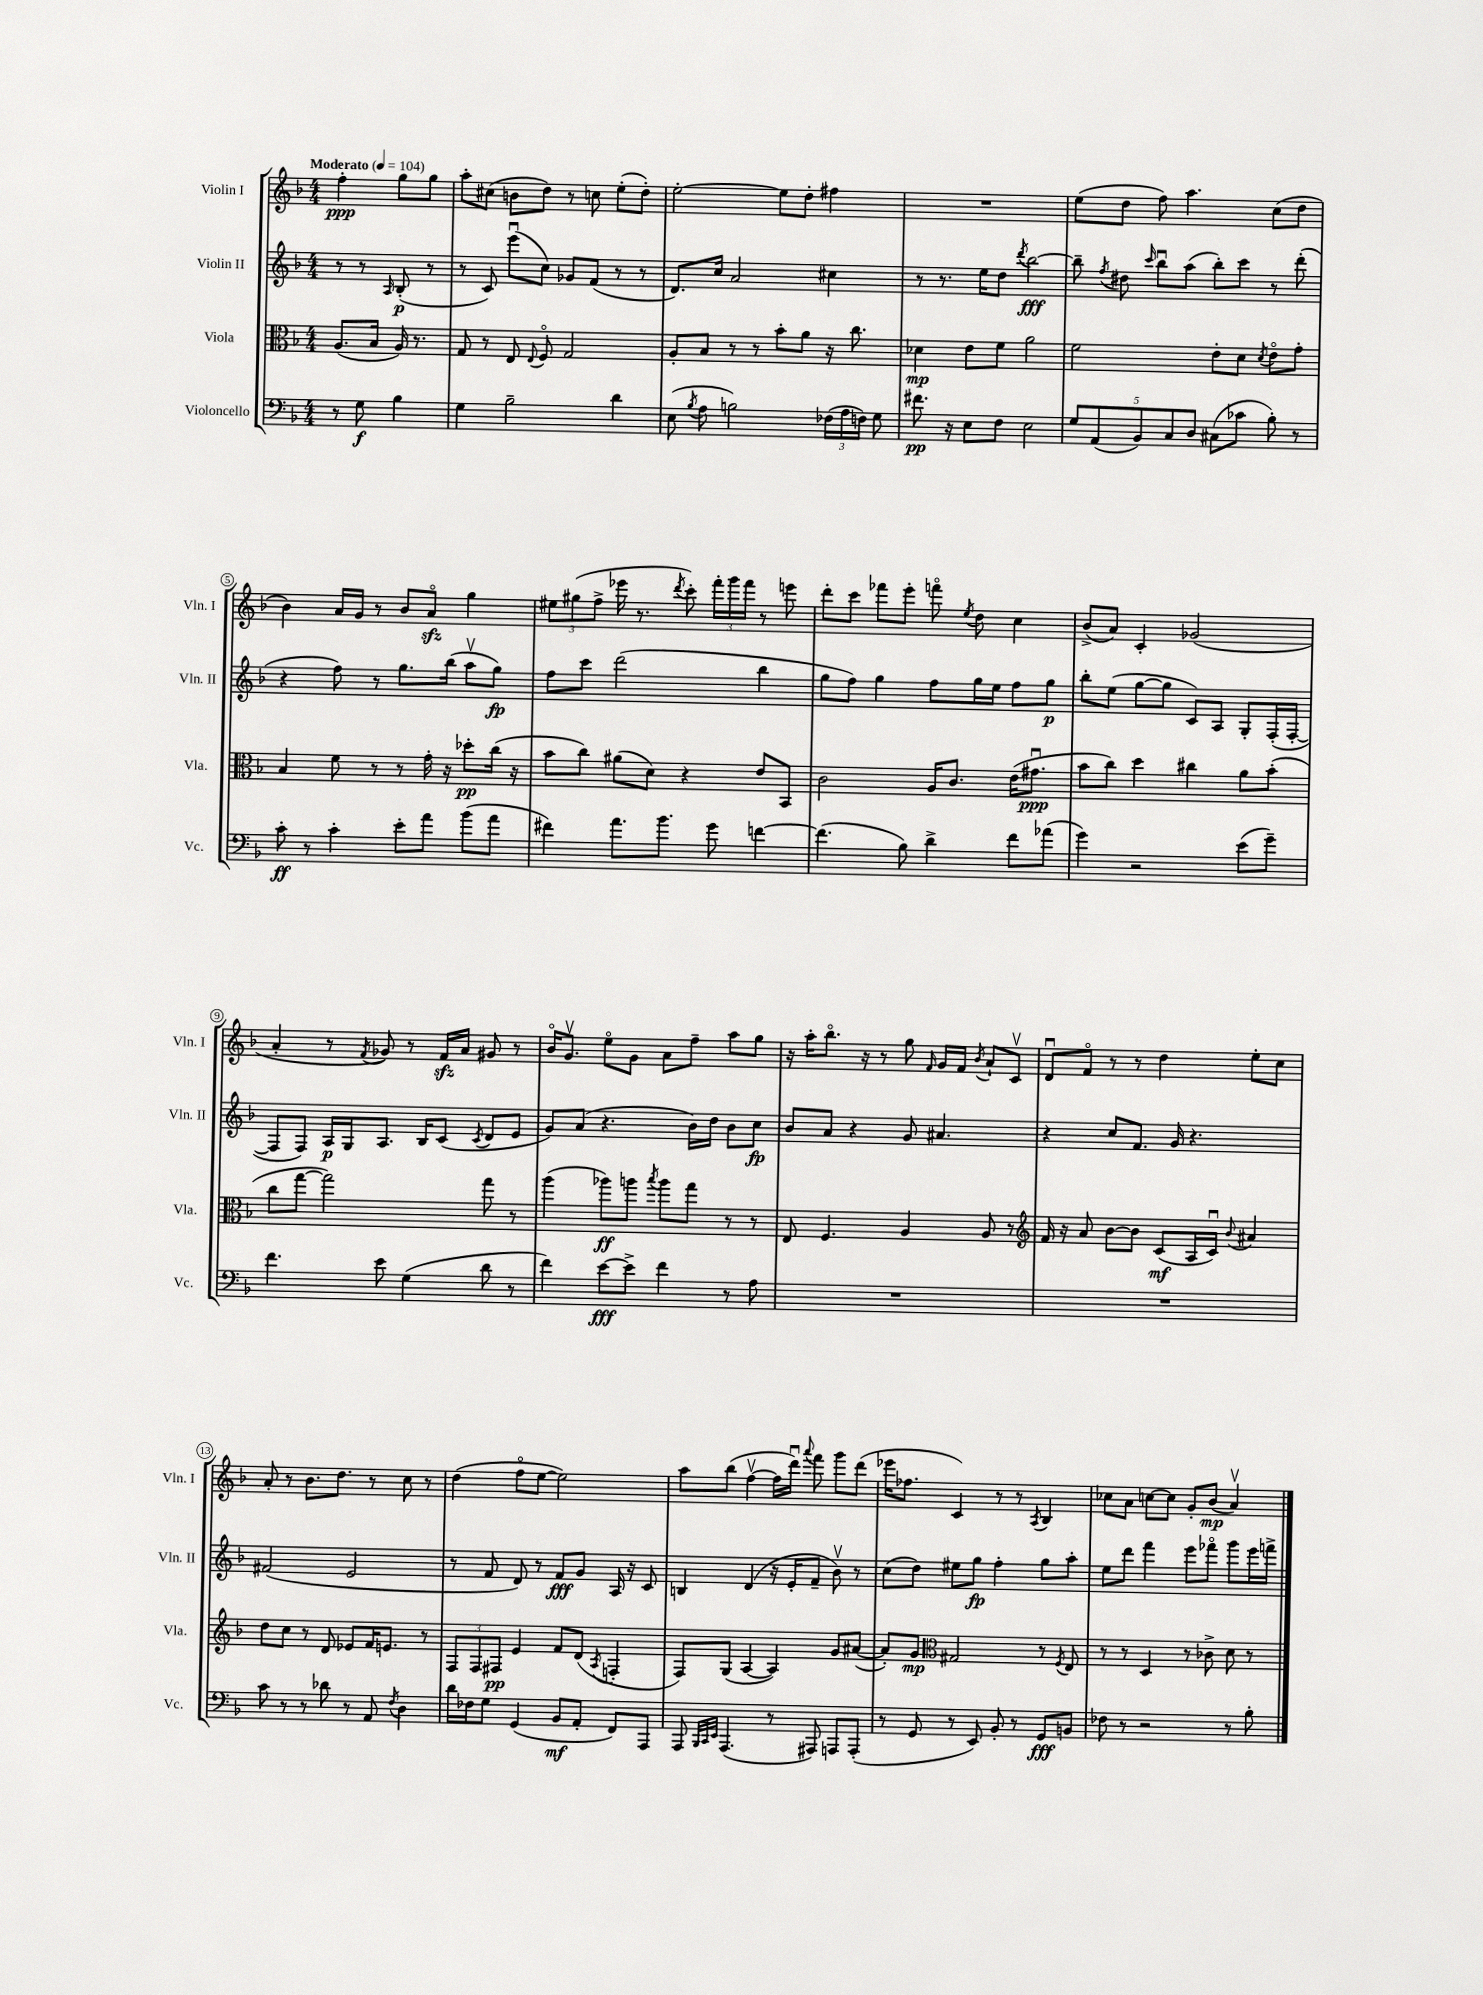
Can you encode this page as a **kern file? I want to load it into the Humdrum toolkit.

**kern	**dynam	**kern	**dynam	**kern	**dynam	**kern	**dynam
*part4	*part4	*part3	*part3	*part2	*part2	*part1	*part1
*staff4	*staff4	*staff3	*staff3	*staff2	*staff2	*staff1	*staff1
*I"Violoncello	*	*I"Viola	*	*I"Violin II	*	*I"Violin I	*
*I'Vc.	*	*I'Vla.	*	*I'Vln. II	*	*I'Vln. I	*
*clefF4	*	*clefC3	*	*clefG2	*	*clefG2	*
*k[b-]	*	*k[b-]	*	*k[b-]	*	*k[b-]	*
*M4/4	*	*M4/4	*	*M4/4	*	*M4/4	*
*MM104	*	*MM104	*	*MM104	*	*MM104	*
=	=	=	=	=	=	=	=
!	!	!	!	!	!	!LO:TX:a:B:t=Moderato	!
8r	.	(8.A/L	.	8r	.	4ff'\	ppp
8G\	f	.	.	8r	.	.	.
.	.	16B-/Jk	.	.	.	.	.
.	.	.	.	16qqA/	.	.	.
4B-\	.	16A/)	.	(8B-'/	p	8gg\L	.
.	.	8.r	.	.	.	.	.
.	.	.	.	8r	.	8gg\J	.
=1	=1	=1	=1	=1	=1	=1	=1
4G\	.	8G/	.	8r	.	8aa'\L	.
.	.	8r	.	8c/)	.	(8cc#X\J	.
2B-~\	.	8E/	.	(8eeeu\L	.	8bn\L	.
.	.	8qqE/	.	.	.	.	.
.	.	8F/	.	8cc\J)	.	8dd\J)	.
.	.	2G/	.	8g-X/L	.	8r	.
.	.	.	.	(8f/J	.	8ccn\	.
4d\	.	.	.	8r	.	(8ee'\L	.
.	.	.	.	8r	.	8dd'\J)	.
=2	=2	=2	=2	=2	=2	=2	=2
(8E\	.	8A'/L	.	8.d/L)	.	[2ee'\	.
8qB-/	.	.	.	.	.	.	.
8A\	.	8B-/J	.	.	.	.	.
.	.	.	.	16cc/Jk	.	.	.
2Bn\)	.	8r	.	2a/	.	.	.
.	.	8r	.	.	.	.	.
.	.	8b-'\L	.	.	.	8ee\L]	.
.	.	8a\J	.	.	.	8dd'\J	.
(24F-X\LL	.	16r	.	4cc#X\	.	4ff#X\	.
24A\	.	.	.	.	.	.	.
.	.	8.cc\	.	.	.	.	.
24Fn\JJ)	.	.	.	.	.	.	.
8G\	.	.	.	.	.	.	.
=3	=3	=3	=3	=3	=3	=3	=3
8.f#X\	pp	4d-X\	mp	8r	.	1r	.
.	.	.	.	8.r	.	.	.
16r	.	.	.	.	.	.	.
8E\L	.	8e\L	.	.	.	.	.
.	.	.	.	16ee\KL	.	.	.
8F\J	.	8f\J	.	8dd\J	.	.	.
.	.	.	.	8qddd/	.	.	.
2E\	.	2a\	.	[2bb-\	fff	.	.
=4	=4	=4	=4	=4	=4	=4	=4
10G/L	.	2f\	.	8bb-~\]	.	(8ee\L	.
(10AA/	.	.	.	.	.	.	.
.	.	.	.	8qff/	.	.	.
.	.	.	.	8dd#X\	.	8dd\J	.
10BB-/)	.	.	.	.	.	.	.
.	.	.	.	16qqccc/	.	.	.
.	.	.	.	8bb-u\L	.	8ff\)	.
10C/	.	.	.	.	.	.	.
.	.	.	.	(8aa\J	.	4.aa\	.
10D/J	.	.	.	.	.	.	.
(8C#X\L	.	8e'\L	.	8bb-'\L)	.	.	.
8c-X\J	.	8d\J	.	8ccc\J	.	.	.
.	.	8qd/	.	.	.	.	.
8B-'\)	.	8e\L	.	8r	.	(8cc\L	.
8r	.	8g'\J	.	(8ddd'\	.	8dd\J	.
!!LO:LB:g=z
=5	=5	=5	=5	=5	=5	=5	=5
8c'\	ff	4B-/	.	4r	.	4b-\)	.
8r	.	.	.	.	.	.	.
4c'\	.	8f\	.	8ff\)	.	16a/LL	.
.	.	.	.	.	.	16g/JJ	.
.	.	8r	.	8r	.	8r	.
8e'\L	.	8r	.	8.gg\L	.	8b-/L	.
8a\J	.	16g'\	.	.	.	8azz/J	.
.	.	16r	.	(16bb-\Jk	.	.	.
(8b-\L	.	8dd-X'\L	pp	8aav\L	.	4gg\	.
8a\J	.	(16cc\Jk	.	8gg\J)	fp	.	.
.	.	16r	.	.	.	.	.
=6	=6	=6	=6	=6	=6	=6	=6
4f#X\)	.	8b-\L	.	8ff\L	.	12ee#X\L	.
.	.	.	.	.	.	(12gg#X\	.
.	.	8cc\J)	.	8ccc\J	.	.	.
.	.	.	.	.	.	12ff^\J	.
8.a\L	.	(8a#X\L	.	(2ddd\	.	16eee-X\	.
.	.	.	.	.	.	8.r	.
.	.	8d\J)	.	.	.	.	.
8.b-\J	.	.	.	.	.	.	.
.	.	.	.	.	.	8qddd/	.
.	.	4r	.	.	.	8ccc'\)	.
8g\	.	.	.	.	.	24fff'\LL	.
.	.	.	.	.	.	24ggg\	.
.	.	.	.	.	.	24fff\JJ	.
[4fn\	.	8e/L	.	4bb-\	.	8r	.
.	.	8BB-/J	.	.	.	8eeen\	.
=7	=7	=7	=7	=7	=7	=7	=7
(4.f\]	.	2c\	.	8gg\L	.	8ddd'\L	.
.	.	.	.	8ff\J)	.	8ccc\J	.
.	.	.	.	4gg\	.	8fff-X\L	.
8B-\)	.	.	.	.	.	8eee'\J	.
4d^\	.	16A/KL	.	8ff\L	.	8fffn\	.
.	.	8.c/J	.	.	.	.	.
.	.	.	.	.	.	8qee/	.
.	.	.	.	16gg\L	.	8dd\	.
.	.	.	.	16ee\JJ	.	.	.
8f\L	.	(16e\KL	.	8ff\L	.	4cc\	.
.	.	8.g#Xu\J	ppp	.	.	.	.
(8a-X\J	.	.	.	8gg\J	p	.	.
=8	=8	=8	=8	=8	=8	=8	=8
4g\)	.	8b-\L	.	8bb-'\L	.	(8b-^/L	.
.	.	8cc\J)	.	(8ee\J	.	8a/J)	.
2r	.	4dd\	.	[8gg\L	.	4c'/	.
.	.	.	.	8gg\J]	.	.	.
.	.	4cc#X\	.	8c/L)	.	(2g-X/	.
.	.	.	.	8A/J	.	.	.
(8e\L	.	8a\L	.	8G'/L	.	.	.
8g~\J)	.	(8b-'\J	.	(16F'/L	.	.	.
.	.	.	.	[16F'/JJ	.	.	.
!!LO:LB:g=z
=9	=9	=9	=9	=9	=9	=9	=9
4.f\	.	8cc\L	.	8F/L]	.	4a'/	.
.	.	[8gg\J	.	8F/J)	.	.	.
.	.	2gg\])	.	16A/LL	p	8r	.
.	.	.	.	16G/J	.	.	.
.	.	.	.	.	.	8qf/	.
8e\	.	.	.	8.A/J	.	8g-X/)	.
(4G\	.	.	.	.	.	8r	.
.	.	.	.	16B-/KL	.	.	.
.	.	.	.	(8c/J	.	16fzz/LL	.
.	.	.	.	.	.	16a/JJ	.
.	.	.	.	8qc/	.	.	.
8d\	.	8gg\	.	8d/L	.	8g#X/	.
8r	.	8r	.	8e/J	.	8r	.
=10	=10	=10	=10	=10	=10	=10	=10
4f\)	.	(4aa\	.	8g/L)	.	16b-/KL	.
.	.	.	.	.	.	8.gv/J	.
.	.	.	.	(8a/J	.	.	.
[8e\L	fff	8aa-X\L)	ff	4.r	.	8ee\L	.
8e^\J]	.	8aan\J	.	.	.	8g\J	.
.	.	8qbb-/	.	.	.	.	.
4f\	.	8aa\L	.	.	.	8a\L	.
.	.	8gg\J	.	16b-\LL)	.	8ff~\J	.
.	.	.	.	16dd\JJ	.	.	.
8r	.	8r	.	8b-\L	.	8aa\L	.
8A\	.	8r	.	8cc\J	fp	8gg\J	.
=11	=11	=11	=11	=11	=11	=11	=11
1r	.	8E/	.	8b-/L	.	16r	.
.	.	.	.	.	.	16aa'\KL	.
.	.	4.F/	.	8a/J	.	8.bb-\J	.
.	.	.	.	4r	.	.	.
.	.	.	.	.	.	16r	.
.	.	.	.	.	.	8r	.
.	.	4A/	.	8g/	.	8gg\	.
.	.	.	.	.	.	16qqf/	.
.	.	.	.	4.a#X/	.	16g/LL	.
.	.	.	.	.	.	16f/JJ	.
.	.	.	.	.	.	8qb-/	.
.	.	8A/	.	.	.	8a`/L	.
.	.	8r	.	.	.	8cv/J	.
=12	=12	=12	=12	=12	=12	=12	=12
*	*	*clefG2	*	*	*	*	*
1r	.	16f/	.	4r	.	8du/L	.
.	.	16r	.	.	.	.	.
.	.	8a/	.	.	.	8f/J	.
.	.	[8b-\L	.	8cc/L	.	8r	.
.	.	8b-\J]	.	8.f/J	.	8r	.
.	.	(8c/L	mf	.	.	4dd\	.
.	.	.	.	16g/	.	.	.
.	.	16A/L	.	4.r	.	.	.
.	.	16cu/JJ)	.	.	.	.	.
.	.	8qqb-/	.	.	.	.	.
.	.	4a#X/	.	.	.	8ee'\L	.
.	.	.	.	.	.	8cc\J	.
!!LO:LB:g=z
=13	=13	=13	=13	=13	=13	=13	=13
8c\	.	8dd\L	.	(2f#X/	.	8a'/	.
8r	.	8cc\J	.	.	.	8r	.
8r	.	8r	.	.	.	8.b-\L	.
8d-X\	.	8d/	.	.	.	.	.
.	.	.	.	.	.	8.dd\J	.
8r	.	8e-X/L	.	2e/	.	.	.
8AA/	.	16f/K	.	.	.	8r	.
.	.	8.en/J	.	.	.	.	.
8qF/	.	.	.	.	.	.	.
4D\	.	.	.	.	.	8cc\	.
.	.	8r	.	.	.	8r	.
=14	=14	=14	=14	=14	=14	=14	=14
16d\LL	.	12F/L	.	8r	.	(4dd\	.
16F-X\J	.	.	.	.	.	.	.
.	.	12F/	.	.	.	.	.
8G\J	.	.	.	8f/	.	.	.
.	.	12F#X/J	pp	.	.	.	.
(4GG/	.	4e/	.	8d/)	.	8ff\L	.
.	.	.	.	8r	.	[8ee\J	.
8BB-/L	mf	8f/L	.	8f/L	fff	2ee\])	.
8AA'/J	.	(8d/J	.	8g/J	.	.	.
.	.	8qA/	.	.	.	.	.
8FF/L)	.	4Fn'/	.	16A/	.	.	.
.	.	.	.	16r	.	.	.
8AAA/J	.	.	.	8c/	.	.	.
=15	=15	=15	=15	=15	=15	=15	=15
8AAA/	.	8F/L)	.	4Bn/	.	8aa\L	.
32qqBBB-/LLL	.	.	.	.	.	.	.
32qqCC/	.	.	.	.	.	.	.
32qqEE/JJJ	.	.	.	.	.	.	.
(4.AAA/	.	(8G/J	.	.	.	(8bb-\J	.
.	.	[4A/	.	(4d/	.	[4ffv\	.
8r	.	4A/])	.	16r	.	16ff\LL]	.
.	.	.	.	16e'/KL	.	16dddu\JJ)	.
.	.	.	.	.	.	8qqaaa/	.
8AAA#X/)	.	.	.	8f~/J	.	8fff\	.
8AAAn/L	.	8g/L	.	8b-v\)	.	8ggg\L	.
(8AAA'/J	.	([8a#X/J	.	8r	.	(8ddd\J	.
=16	=16	=16	=16	=16	=16	=16	=16
8r	.	8a#'/L])	.	(8cc\L	.	16eee-X\KL	.
.	.	.	.	.	.	8.ff-X\J	.
8GG/	.	8g/J	mp	8dd\J)	.	.	.
*	*	*clefC3	*	*	*	*	*
8r	.	2G#X/	.	8ee#X\L	.	4c/)	.
8EE/)	.	.	.	8gg\J	fp	.	.
8BB-'/	.	.	.	4ff'\	.	8r	.
8r	.	.	.	.	.	8r	.
.	.	.	.	.	.	8qA/	.
8GG/L	fff	8r	.	8gg\L	.	4B-/	.
.	.	8qF/	.	.	.	.	.
8BBn/J	.	8E/	.	8aa'\J	.	.	.
=17	=17	=17	=17	=17	=17	=17	=17
8F-X\	.	8r	.	8ee\L	.	8cc-X\L	.
8r	.	8r	.	8ddd\J	.	8a\J	.
2r	.	4D/	.	4fff\	.	[8ccn\L	.
.	.	.	.	.	.	8cc\J]	.
.	.	8r	.	8eee\L	.	8g'/L	.
.	.	8c-X^\	.	8fff-X\J	.	(8b-/J	mp
8r	.	8d\	.	8ggg\L	.	4av/)	.
8B-'\	.	8r	.	16eee\L	.	.	.
.	.	.	.	16fffn^\JJ	.	.	.
==	==	==	==	==	==	==	==
*-	*-	*-	*-	*-	*-	*-	*-
